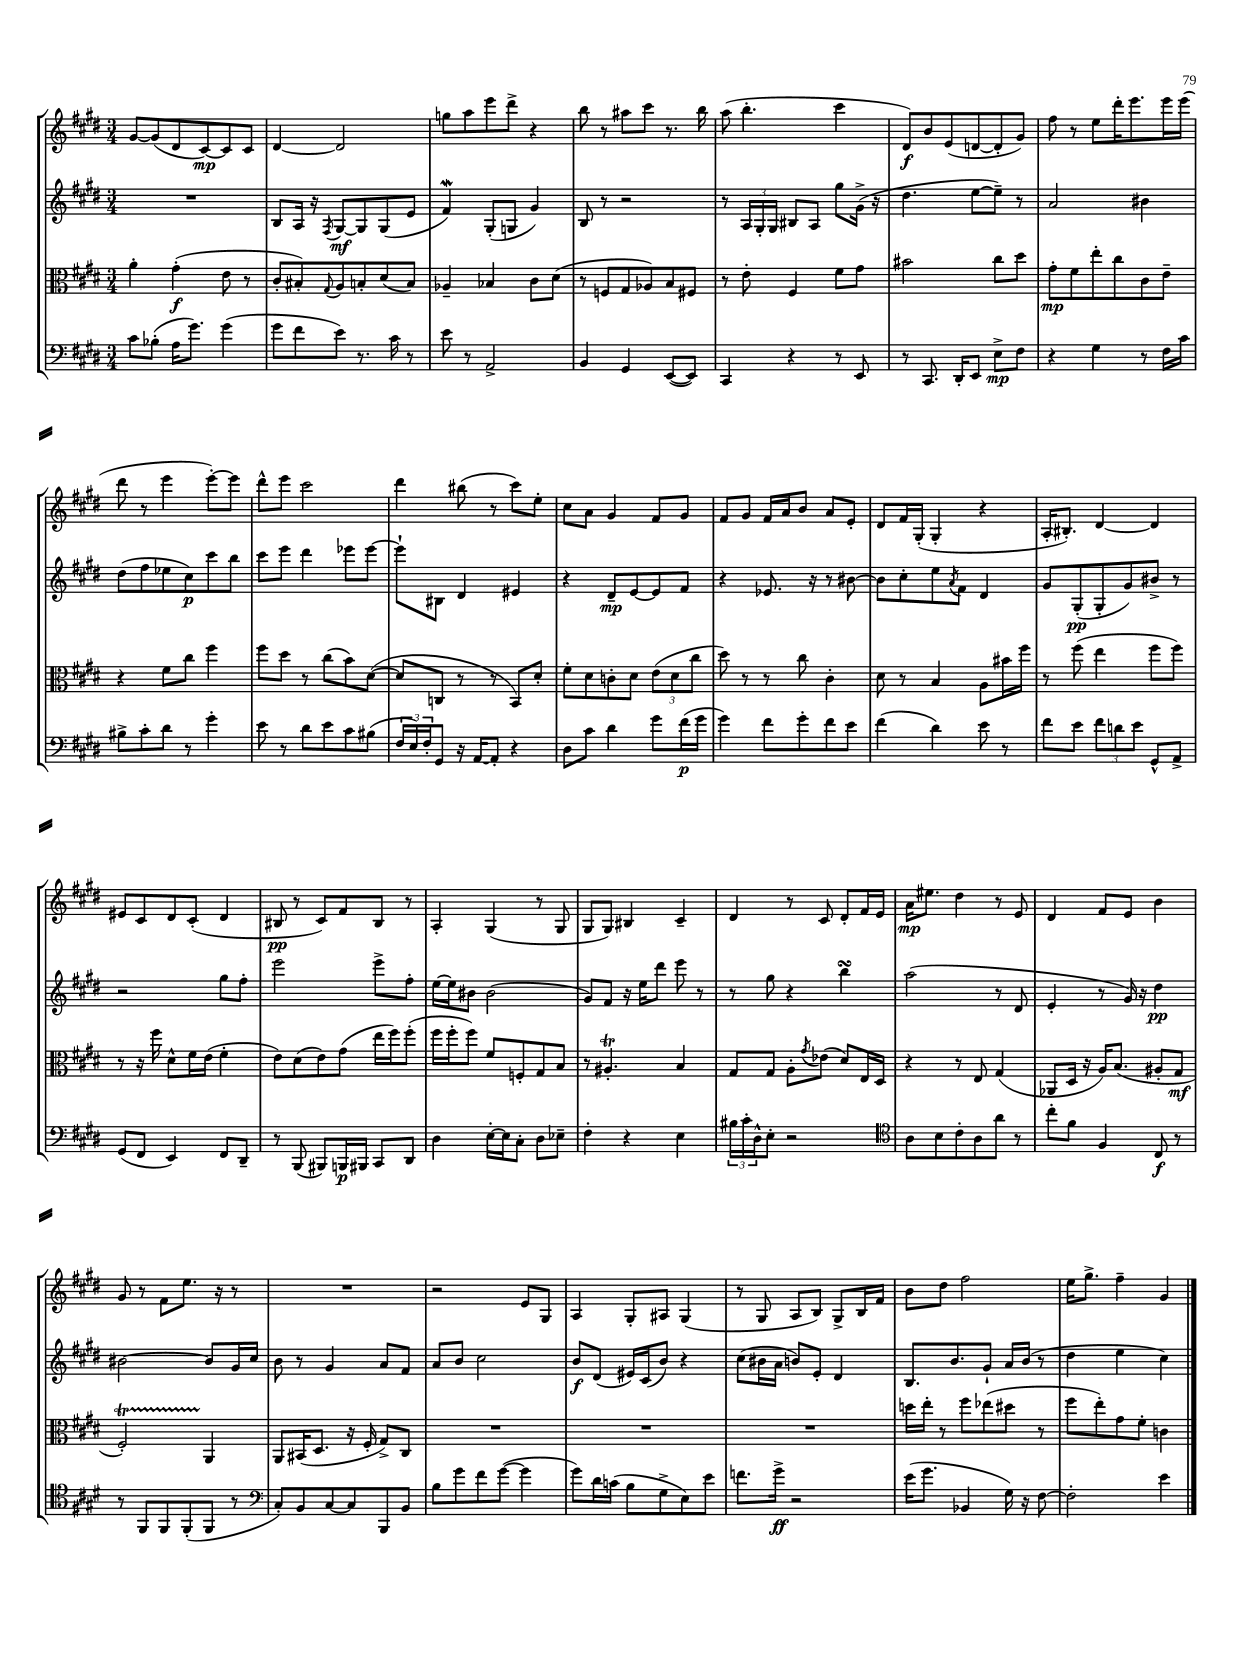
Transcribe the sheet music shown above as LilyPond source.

<<
\new StaffGroup <<
\new Staff = "s0" {
    \clef treble \key e \major \numericTimeSignature \time 3/4
    gis'8~ gis'8( dis'8 cis'8~\mp) cis'8 cis'8 |
    dis'4~ dis'2 |
    g''8 a''8 e'''8 dis'''8-> r4 |
    b''8 r8 ais''8 cis'''8 r8. b''16 |
    a''8( b''4.-. cis'''4 |
    dis'8\f) b'8 e'8( d'8~ d'8-. gis'8) |
    fis''8 r8 e''8 dis'''16-. e'''8. e'''16 e'''16( |
    dis'''8 r8 e'''4 e'''8~-.) e'''8 |
    dis'''8-^ e'''8 cis'''2 |
    dis'''4 bis''8( r8 cis'''8) e''8-. |
    cis''8 a'8 gis'4 fis'8 gis'8 |
    fis'8 gis'8 fis'16 a'16 b'8 a'8 e'8-. |
    dis'8 fis'16 gis16-.( gis4-. r4 |
    a16-. bis8.-.) dis'4~ dis'4 |
    eis'8 cis'8 dis'8 cis'8-.( dis'4 |
    bis8\pp r8 cis'8) fis'8 bis8 r8 |
    a4-. gis4( r8 gis8 |
    gis8 gis8) bis4 cis'4-- |
    dis'4 r8 cis'8 dis'8-. fis'16 e'16 |
    a'16\mp eis''8. dis''4 r8 e'8 |
    dis'4 fis'8 e'8 b'4 |
    gis'8 r8 fis'8 e''8. r16 r8 |
    R2. |
    r2 e'8 gis8 |
    a4 gis8-. ais8 gis4( |
    r8 gis8 a8 b8) gis8-> b16 fis'16 |
    b'8 dis''8 fis''2 |
    e''16 gis''8.-> fis''4-- gis'4 \bar "|." |
}
\new Staff = "s1" {
    \clef treble \key e \major \numericTimeSignature \time 3/4
    R2. |
    b8 a16 r16 \acciaccatura { fis8 } gis8~\mf gis8 gis8( e'8 |
    fis'4\mordent) gis8-.( g8 gis'4) |
    b8 r8 r2 |
    r8 \tuplet 3/2 { a16 gis16-. gis16 } bis8 a8 gis''8 gis'16->( r16 |
    dis''4. e''8~ e''8--) r8 |
    a'2 bis'4 |
    dis''8( fis''8 ees''8 cis''8\p) cis'''8 b''8 |
    cis'''8 e'''8 dis'''4 ees'''8 ees'''8~ |
    ees'''8-! bis8 dis'4 eis'4 |
    r4 dis'8--\mp e'8~ e'8 fis'8 |
    r4 ees'8. r16 r8 bis'8~ |
    bis'8 cis''8-. e''8 \acciaccatura { a'8 } fis'8 dis'4 |
    gis'8 gis8-.\pp( gis8-. gis'8) bis'8-> r8 |
    r2 gis''8 fis''8-. |
    e'''2 e'''8-> fis''8-. |
    e''16~ e''16 bis'8 bis'2( |
    gis'8) fis'8 r16 e''16 dis'''8 e'''8 r8 |
    r8 gis''8 r4 b''4\turn |
    a''2( r8 dis'8 |
    e'4-. r8 gis'16) r16 dis''4\pp |
    bis'2~ bis'8 gis'16 cis''16 |
    b'8 r8 gis'4 a'8 fis'8 |
    a'8 b'8 cis''2 |
    b'8\f dis'8( eis'16) cis'16( b'8) r4 |
    cis''8( bis'16 a'16 b'8) e'8-. dis'4 |
    b8. b'8. gis'8-! a'16 b'16( r8 |
    dis''4 e''4 cis''4) \bar "|." |
}
\new Staff = "s2" {
    \clef alto \key e \major \numericTimeSignature \time 3/4
    a'4-. gis'4-.\f( e'8 r8 |
    cis'8-. bis8-.) \appoggiatura { gis8 } a8 b8-. dis'8( b8) |
    aes4-- bes4 cis'8 dis'8( |
    r8 f8 gis8 aes8) b8 fis8 |
    r8 e'8-. fis4 fis'8 gis'8 |
    bis'2 cis''8 dis''8 |
    gis'8-.\mp fis'8 e''8-. cis''8 cis'8 e'8-- |
    r4 fis'8 cis''8 fis''4 |
    fis''8 dis''8 r8 cis''8( b'8) dis'8~( |
    dis'8 c8 r8 r8 b,8) dis'8-. |
    fis'8-. dis'8 c'8-. dis'8 \tuplet 3/2 { e'8( dis'8 cis''8 } |
    dis''8) r8 r8 cis''8 cis'4-. |
    dis'8 r8 b4 a8 bis'16 fis''16 |
    r8 fis''8( e''4 fis''8 fis''8) |
    r8 r16 fis''16 dis'8-^ fis'16 e'16( fis'4-. |
    e'8) dis'8( e'8) gis'8( e''16 fis''16) fis''8-.( |
    fis''16 fis''16-. fis''8) fis'8 f8-. gis8 b8 |
    r8 ais4.-.\trill b4 |
    gis8 gis8 a8-. \acciaccatura { gis'8 } ees'8( dis'8) e16 dis16 |
    r4 r8 e8 gis4( |
    aes,8 dis16 r16 a16) b8.( ais8-. gis8\mf |
    fis2-.\startTrillSpan) a,4\stopTrillSpan |
    a,8 bis,16( dis8. r16 fis16-. gis8->) cis8 |
    R2. |
    R2. |
    R2. |
    d''16 e''16-. r8 fis''8 ees''8( dis''8 r8 |
    fis''8 e''8-.) gis'8 fis'8-. c'4 \bar "|." |
}
\new Staff = "s3" {
    \clef bass \key e \major \numericTimeSignature \time 3/4
    cis'8 bes8-.( a16 gis'8.) gis'4( |
    gis'8 fis'8 e'8) r8. cis'16 r8 |
    e'8 r8 a,2-> |
    b,4 gis,4 e,8~( e,8) |
    cis,4 r4 r8 e,8 |
    r8 cis,8. dis,16-. e,8 e8->\mp fis8 |
    r4 gis4 r8 fis16 cis'16 |
    bis8-> cis'8-. dis'8 r8 gis'4-. |
    e'8 r8 dis'8 e'8 cis'8 bis8( |
    \tuplet 3/2 { fis16 e16) fis16-. } gis,8 r16 a,16~ a,8-. r4 |
    dis8 cis'8 dis'4 gis'8 fis'16\p( gis'16 |
    gis'4) fis'8 gis'8-. fis'8 e'8 |
    fis'4( dis'4) e'8 r8 |
    fis'8 e'8 \tuplet 3/2 { fis'8 d'8 e'8 } gis,8-^ a,8-> |
    gis,8( fis,8 e,4) fis,8 dis,8-- |
    r8 b,,8( bis,,8) b,,16\p bis,,16 cis,8 dis,8 |
    dis4 e16~-. e16 cis8-. dis8 ees8-- |
    fis4-. r4 e4 |
    \tuplet 3/2 { bis16 cis'16-. dis16-^ } e8-. r2 |
    \clef tenor a8 b8 cis'8-. a8 a'8 r8 |
    cis''8-. fis'8 fis4 cis8\f r8 |
    r8 fis,8 fis,8 fis,8-.( fis,8 r8 |
    \clef bass cis8-.) b,8 cis8~ cis8 b,,8 b,8 |
    b8 gis'8 fis'8 gis'8~( gis'4 |
    gis'8) dis'16 c'16( b8 gis8-> e8) e'8 |
    f'8. gis'16->\ff r2 |
    e'16( gis'8. bes,4 gis16) r16 fis8~ |
    fis2-. e'4 \bar "|." |
}
>>
>>
\layout { \context { \Score \remove "Bar_number_engraver" } }
